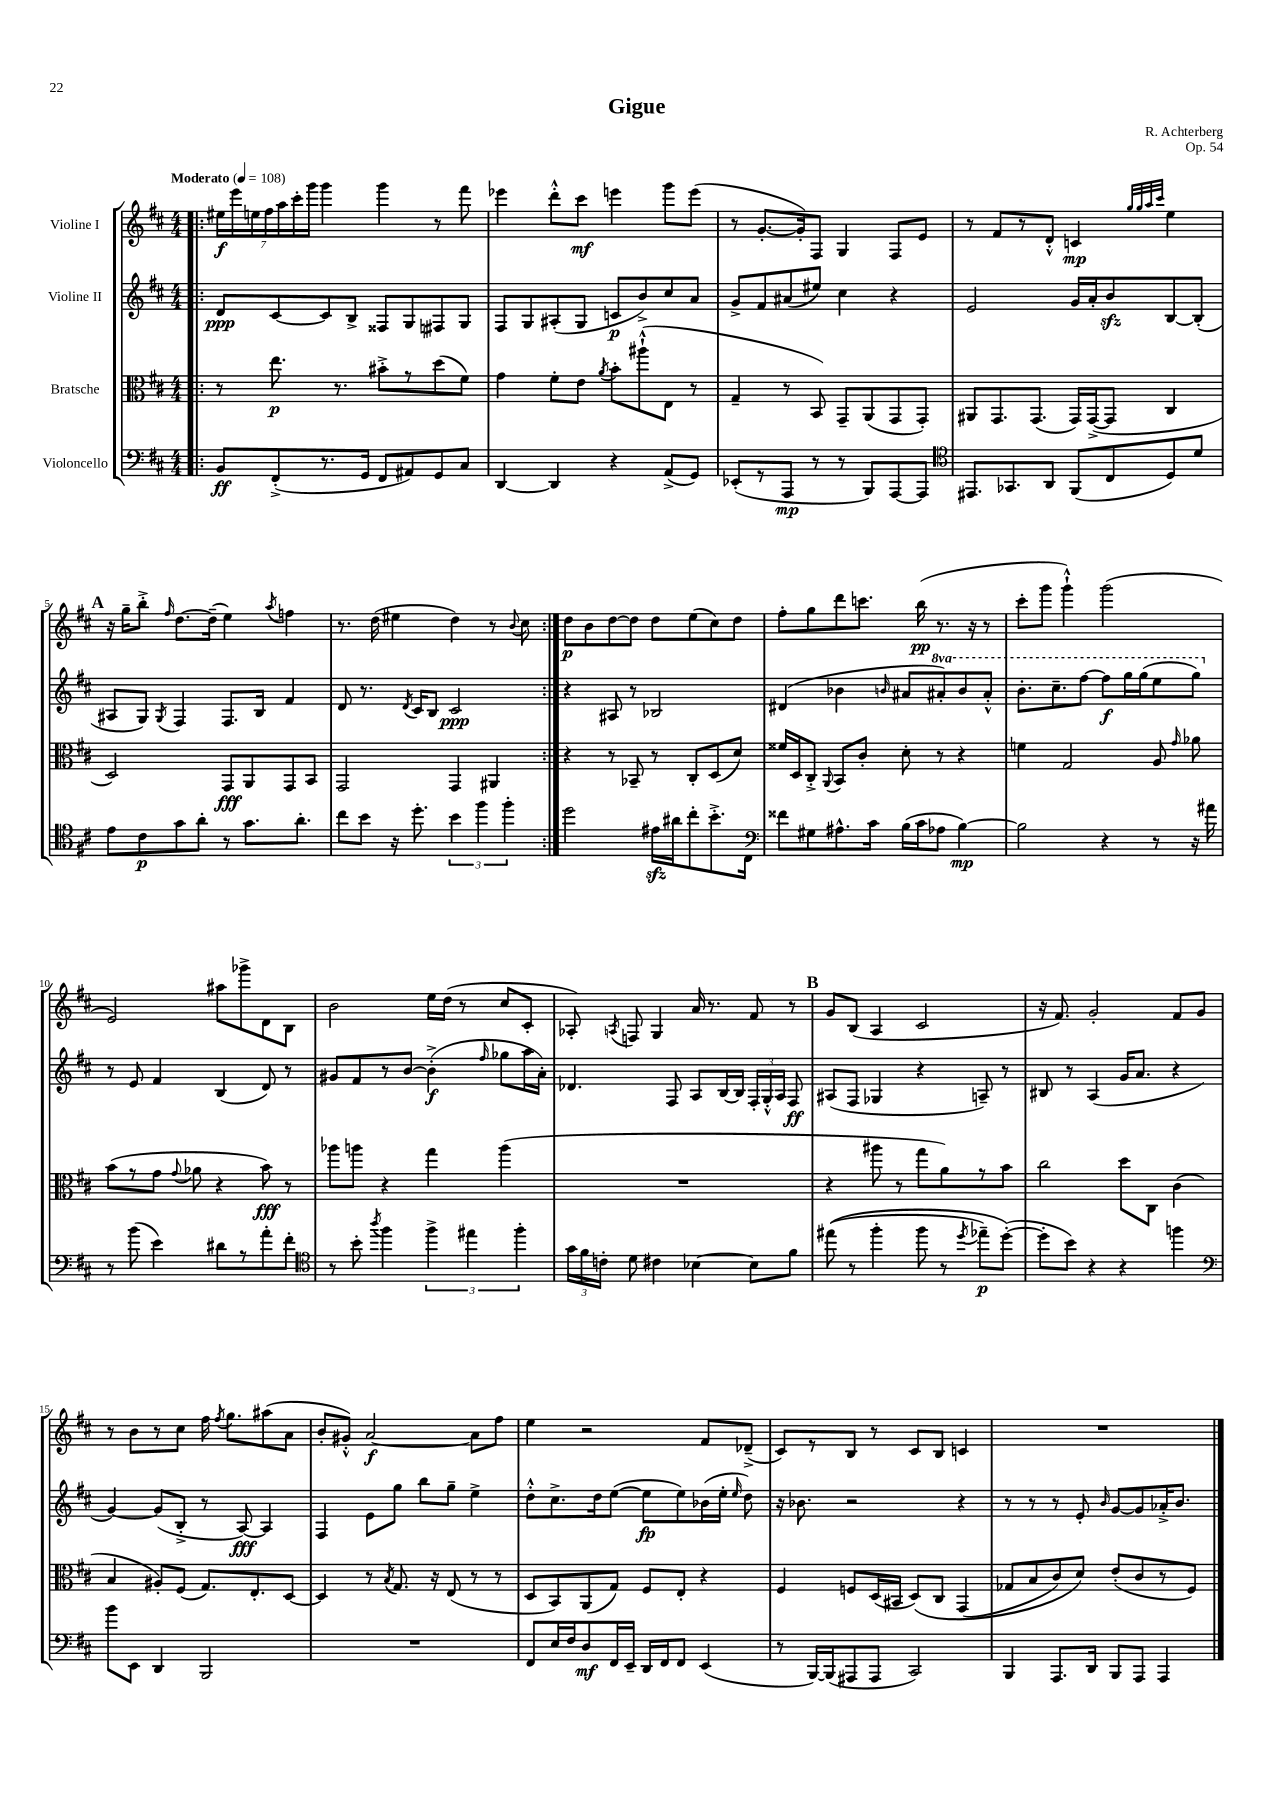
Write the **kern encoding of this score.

**kern	**dynam	**kern	**dynam	**kern	**dynam	**kern	**dynam
*part4	*part4	*part3	*part3	*part2	*part2	*part1	*part1
*staff4	*staff4	*staff3	*staff3	*staff2	*staff2	*staff1	*staff1
*I"Violoncello	*	*I"Bratsche	*	*I"Violine II	*	*I"Violine I	*
*clefF4	*	*clefC3	*	*clefG2	*	*clefG2	*
*k[f#c#]	*	*k[f#c#]	*	*k[f#c#]	*	*k[f#c#]	*
*M4/4	*	*M4/4	*	*M4/4	*	*M4/4	*
*MM108	*	*MM108	*	*MM108	*	*MM108	*
=1!|:	=1!|:	=1!|:	=1!|:	=1!|:	=1!|:	=1!|:	=1!|:
!	!	!	!	!	!	!LO:TX:a:B:t=Moderato	!
8BB/L	ff	8r	.	8d/L	ppp	28ee#X\LL	f
.	.	.	.	.	.	28eee\	.
.	.	.	.	.	.	28een\	.
.	.	.	.	.	.	28ff#\	.
(8FF#'^/	.	8.ee\	p	[8c#/	.	.	.
.	.	.	.	.	.	28aa\	.
.	.	.	.	.	.	28ccc#'\	.
.	.	.	.	.	.	28ggg\JJ	.
8.r	.	.	.	8c#/]	.	4ggg\	.
.	.	8.r	.	.	.	.	.
.	.	.	.	8B^/J	.	.	.
16GG/Jk	.	.	.	.	.	.	.
8FF#/L	.	8b#X'^\L	.	8F##X/L	.	4ggg\	.
8AA#X/)	.	8r	.	8G/	.	.	.
8GG/	.	(8dd\	.	8F#X/	.	8r	.
8C#/J	.	8f#\J)	.	8G/J	.	8fff#\	.
=2	=2	=2	=2	=2	=2	=2	=2
[4DD/	.	4g\	.	8F#/L	.	4eee-X\	.
.	.	.	.	8G/	.	.	.
4DD/]	.	8f#'\L	.	(8A#X'/	.	8ddd'^^\L	.
.	.	8e\J	.	8G/J	.	8ccc#\J	mf
.	.	8qa/	.	.	.	.	.
4r	.	8b'\L	.	8cn/L	p	4eeen\	.
.	.	(8aa#X`^^\	.	8b^/)	.	.	.
(8AA^/L	.	8E\J	.	8cc#/	.	8ggg\L	.
8GG/J)	.	8r	.	8a/J	.	(8eee\J	.
=3	=3	=3	=3	=3	=3	=3	=3
(8EE-X'/L	.	4G~/	.	8g^/L	.	8r	.
8r	.	.	.	8f#/	.	[8.g'/L	.
8AAA/J	mp	8r	.	(8a#X/	.	.	.
.	.	.	.	.	.	16g'/k])	.
8r	.	8BB/)	.	8ee#X/J)	.	8F#/J	.
8r	.	8GG~/L	.	4cc#\	.	4G/	.
8BBB/L)	.	(8AA/	.	.	.	.	.
[8AAA/	.	8GG/	.	4r	.	8F#/L	.
8AAA/J]	.	8GG'/J)	.	.	.	8e/J	.
=4	=4	=4	=4	=4	=4	=4	=4
*clefC4	*	*	*	*	*	*	*
8.EE#X/L	.	8AA#X/L	.	2e/	.	8r	.
.	.	8.GG/	.	.	.	8f#/L	.
8.GG-X/	.	.	.	.	.	.	.
.	.	.	.	.	.	8r	.
.	.	(8.GG/J	.	.	.	.	.
8AA/J	.	.	.	.	.	8d'^^/J	.
(8FF#/L	.	16GG/LL)	.	16g/LL	.	4cn/	mp
.	.	([16GG^/J	.	16a'/J	.	.	.
8C#/	.	8GG/J]	.	8bzz/	.	.	.
.	.	.	.	.	.	32qqgg/LLL	.
.	.	.	.	.	.	32qqgg/	.
.	.	.	.	.	.	32qqaa/	.
.	.	.	.	.	.	32qqccc#/JJJ	.
8D/)	.	4C#/	.	[8B/	.	4ee\	.
8d/J	.	.	.	(8B'/J]	.	.	.
!!LO:LB:g=z
!!LO:REH:place=s1:t=A
=5	=5	=5	=5	=5	=5	=5	=5
8e\L	.	2D/)	.	8A#X/L	.	16r	.
.	.	.	.	.	.	16gg~\KL	.
8c#\	p	.	.	8G/J)	.	8bb'^\J	.
.	.	.	.	8qG/	.	16qqff#/	.
8g\	.	.	.	4F#/	.	[8.dd\L	.
8a'\J	.	.	.	.	.	.	.
.	.	.	.	.	.	(16dd~\Jk]	.
8r	.	8GG/L	fff	8.F#/L	.	4ee\)	.
8.g\L	.	8AA/	.	.	.	.	.
.	.	.	.	16B/Jk	.	.	.
.	.	.	.	.	.	8qaa/	.
.	.	8GG/	.	4f#/	.	4ffn\	.
8.a'\J	.	.	.	.	.	.	.
.	.	8BB/J	.	.	.	.	.
=6	=6	=6	=6	=6	=6	=6	=6
8cc#\L	.	2GG/	.	8d/	.	8.r	.
8b\J	.	.	.	8.r	.	.	.
.	.	.	.	.	.	(16dd\	.
16r	.	.	.	.	.	4ee#X\	.
.	.	.	.	8qd/	.	.	.
8.dd'\	.	.	.	16c#/KL	.	.	.
.	.	.	.	8B/J	.	.	.
6b\	.	4GG/	.	2c#/	ppp	4dd\)	.
6ff#\	.	.	.	.	.	.	.
.	.	4AA#X/	.	.	.	8r	.
6ff#'\	.	.	.	.	.	.	.
.	.	.	.	.	.	8qqb/	.
.	.	.	.	.	.	8cc#\	.
=7:|!	=7:|!	=7:|!	=7:|!	=7:|!	=7:|!	=7:|!	=7:|!
2dd\	.	4r	.	4r	.	8dd\L	p
.	.	.	.	.	.	8b\	.
.	.	8r	.	8A#X/	.	[8dd\	.
.	.	8BB-X~/	.	8r	.	8dd\J]	.
16e#Xzz\LL	.	8r	.	2B-X/	.	8dd\L	.
16a#X\J	.	.	.	.	.	.	.
8cc#'\	.	8C#'/L	.	.	.	(8ee\	.
8.b'^\	.	(8D/	.	.	.	8cc#\)	.
.	.	8d/J)	.	.	.	8dd\J	.
16C#\Jk	.	.	.	.	.	.	.
=8	=8	=8	=8	=8	=8	=8	=8
*clefF4	*	*	*	*	*	*	*
8f##X\L	.	16f##X/LL	.	(4d#X/	.	8ff#'\L	.
.	.	16D/J	.	.	.	.	.
8G#X\	.	8C#'^/J	.	.	.	8gg\	.
.	.	8qqAA/	.	.	.	.	.
8.A#X^^\	.	8BB/L	.	4b-X\	.	8ddd\	.
.	.	8c#'/J	.	.	.	8.cccn\J	.
16c#\Jk	.	.	.	.	.	.	.
.	.	.	.	16qqbn/	.	.	.
(16B\LL	.	8d'\	.	8a#X/L	.	.	.
16c#\J	.	.	.	.	.	(16bb\	pp
*	*	*	*	*8va	*	*	*
8A-X\J	.	8r	.	8aa#X'/)	.	8.r	.
[4B\)	mp	4r	.	8bb/	.	.	.
.	.	.	.	.	.	16r	.
.	.	.	.	8aa#'^^/J	.	8r	.
=9	=9	=9	=9	=9	=9	=9	=9
2B\]	.	4fn\	.	8.bb'\L	.	8ccc#'\L	.
.	.	.	.	.	.	8ggg\J	.
.	.	.	.	8.ccc#~\	.	.	.
.	.	2G/	.	.	.	4ggg`^^\)	.
.	.	.	.	[8fff#\J	.	.	.
4r	.	.	.	8fff#\L]	f	(2ggg\	.
.	.	.	.	16ggg\L	.	.	.
.	.	.	.	(16ggg\J	.	.	.
8r	.	8A/	.	8eee\	.	.	.
.	.	16qqg/	.	.	.	.	.
16r	.	8a-X\	.	8ggg\J)	.	.	.
16a#X\	.	.	.	.	.	.	.
!!LO:LB:g=z
=10	=10	=10	=10	=10	=10	=10	=10
*	*	*	*	*X8va	*	*	*
8r	.	(8b\L	.	8r	.	2e/)	.
(8b\	.	8r	.	8e/	.	.	.
4e\)	.	8g\J	.	4f#/	.	.	.
.	.	8qqg/	.	.	.	.	.
.	.	8a-X\	.	.	.	.	.
8d#X\L	.	4r	.	(4B/	.	8aa#X\L	.
8r	.	.	.	.	.	8ggg-X^\	.
8a'\	.	8b\)	fff	8d/)	.	8d\	.
8f#'\J	.	8r	.	8r	.	8B\J	.
=11	=11	=11	=11	=11	=11	=11	=11
*clefC4	*	*	*	*	*	*	*
8r	.	8aa-X\L	.	8g#X/L	.	2b\	.
8b'\	.	8aan\J	.	8f#/	.	.	.
8qaa/	.	.	.	.	.	.	.
4ff#\	.	4r	.	8r	.	.	.
.	.	.	.	[8b/J	.	.	.
6ff#^\	.	4gg\	.	(4b'^\]	f	16ee\LL	.
.	.	.	.	.	.	(16dd\JJ	.
.	.	.	.	.	.	8r	.
6ee#X\	.	.	.	.	.	.	.
.	.	.	.	16qqff#/	.	.	.
.	.	(4aa\	.	8gg-X\L	.	8cc#/L	.
6ff#'\	.	.	.	.	.	.	.
.	.	.	.	16aa\L	.	8c#'/J	.
.	.	.	.	16a'\JJ)	.	.	.
=12	=12	=12	=12	=12	=12	=12	=12
24g\LL	.	1r	.	4.d-X/	.	8A-X'/)	.
24f#\	.	.	.	.	.	.	.
24cn'\JJ	.	.	.	.	.	.	.
.	.	.	.	.	.	8qAn/	.
8d\	.	.	.	.	.	8Fn/	.
4c#X\	.	.	.	.	.	4G/	.
.	.	.	.	8F#/	.	.	.
[4B-X\	.	.	.	8A/L	.	16a/	.
.	.	.	.	.	.	8.r	.
.	.	.	.	[16B/L	.	.	.
.	.	.	.	16B/JJ]	.	.	.
8B-\L]	.	.	.	24F#'/LL	.	8f#/	.
.	.	.	.	24G'^^/	.	.	.
.	.	.	.	24A/JJ	.	.	.
8f#\J	.	.	.	8F#/	ff	8r	.
!!LO:REH:place=s1:t=B
=13	=13	=13	=13	=13	=13	=13	=13
((8ee#X\	.	4r	.	(8A#X/L	.	8g/L	.
8r	.	.	.	8F#/J	.	(8B/J	.
4ff#'\	.	8aa#X\	.	4G-X/	.	4A/	.
.	.	8r	.	.	.	.	.
8ff#\	.	8gg\L	.	4r	.	2c#/	.
8r	.	8a\)	.	.	.	.	.
8qdd/	.	.	.	.	.	.	.
8ee-X~\L)	p	8r	.	8An~/)	.	.	.
([8dd'\J)	.	8b\J	.	8r	.	.	.
=14	=14	=14	=14	=14	=14	=14	=14
8dd'\L]	.	2cc#\	.	8B#X/	.	16r	.
.	.	.	.	.	.	8.f#/)	.
8b\J)	.	.	.	8r	.	.	.
4r	.	.	.	(4A/	.	2g'/	.
4r	.	8dd\L	.	16g/KL	.	.	.
.	.	.	.	8.a/J	.	.	.
.	.	8C#\J	.	.	.	.	.
4ffn\	.	(4c#\	.	4r	.	8f#/L	.
.	.	.	.	.	.	8g/J	.
!!LO:LB:g=z
=15	=15	=15	=15	=15	=15	=15	=15
*clefF4	*	*	*	*	*	*	*
8b\L	.	4B/	.	[4g/)	.	8r	.
8EE\J	.	.	.	.	.	8b\L	.
4DD/	.	8A#X'/L)	.	(8g/L]	.	8r	.
.	.	(8F#/J	.	8B'^/J	.	8cc#\J	.
2BBB/	.	8.G/L)	.	8r	.	16ff#\	.
.	.	.	.	.	.	8qff#/	.
.	.	.	.	.	.	8.gg\L	.
.	.	.	.	[8A/)	fff	.	.
.	.	8.E'/	.	.	.	.	.
.	.	.	.	4A/]	.	(8aa#X\	.
.	.	[8D/J	.	.	.	8a\J	.
=16	=16	=16	=16	=16	=16	=16	=16
1r	.	4D/]	.	4F#/	.	8b'/L	.
.	.	.	.	.	.	8g#X'^^/J)	.
.	.	8r	.	8e\L	.	[2a/	f
.	.	8qB/	.	.	.	.	.
.	.	8.G/	.	8gg\J	.	.	.
.	.	.	.	8bb\L	.	.	.
.	.	16r	.	.	.	.	.
.	.	(8E/	.	8gg~\J	.	.	.
.	.	8r	.	4ee^\	.	8a\L]	.
.	.	8r	.	.	.	8ff#\J	.
=17	=17	=17	=17	=17	=17	=17	=17
8FF#/L	.	8D/L	.	8dd'^^\L	.	4ee\	.
16E/L	.	8BB/)	.	8.cc#^\	.	.	.
16F#/J	.	.	.	.	.	.	.
8D/	mf	(8AA/	.	.	.	2r	.
.	.	.	.	16dd\k	.	.	.
16FF#/L	.	8G/J)	.	([8ee\J	.	.	.
16EE~/JJ	.	.	.	.	.	.	.
16DD/LL	.	8F#/L	.	8ee\L]	fp	.	.
16FF#/J	.	.	.	.	.	.	.
8FF#/J	.	8E'/J	.	8ee\)	.	.	.
(4EE/	.	4r	.	(16b-X\L	.	8f#/L	.
.	.	.	.	16ee'\JJ	.	.	.
.	.	.	.	16qqee/	.	.	.
.	.	.	.	8dd\)	.	(8d-X~^/J	.
=18	=18	=18	=18	=18	=18	=18	=18
8r	.	4F#/	.	16r	.	8c#/L)	.
.	.	.	.	8.b-X\	.	.	.
[16BBB/LL)	.	.	.	.	.	8r	.
(16BBB/J]	.	.	.	.	.	.	.
8AAA#X/	.	8Fn/L	.	2r	.	8B/J	.
8AAA#/J	.	(16D/L	.	.	.	8r	.
.	.	16BB#X/JJ	.	.	.	.	.
2CC#/)	.	(8D/L)	.	.	.	8c#/L	.
.	.	8C#/J	.	.	.	8B/J	.
.	.	(4GG/	.	4r	.	4cn/	.
=19	=19	=19	=19	=19	=19	=19	=19
4BBB/	.	8G-X/L	.	8r	.	1r	.
.	.	8B/	.	8r	.	.	.
8.AAA/L	.	8c#/)	.	8r	.	.	.
.	.	8d/J)	.	8e'/	.	.	.
16DD/Jk	.	.	.	.	.	.	.
.	.	.	.	16qqb/	.	.	.
8BBB/L	.	(8e'/L	.	[8g/L	.	.	.
8AAA/J	.	8c#/	.	8g/]	.	.	.
4AAA/	.	8r	.	16a-X'^/K	.	.	.
.	.	.	.	8.b/J	.	.	.
.	.	8F#/J)	.	.	.	.	.
==	==	==	==	==	==	==	==
*-	*-	*-	*-	*-	*-	*-	*-
